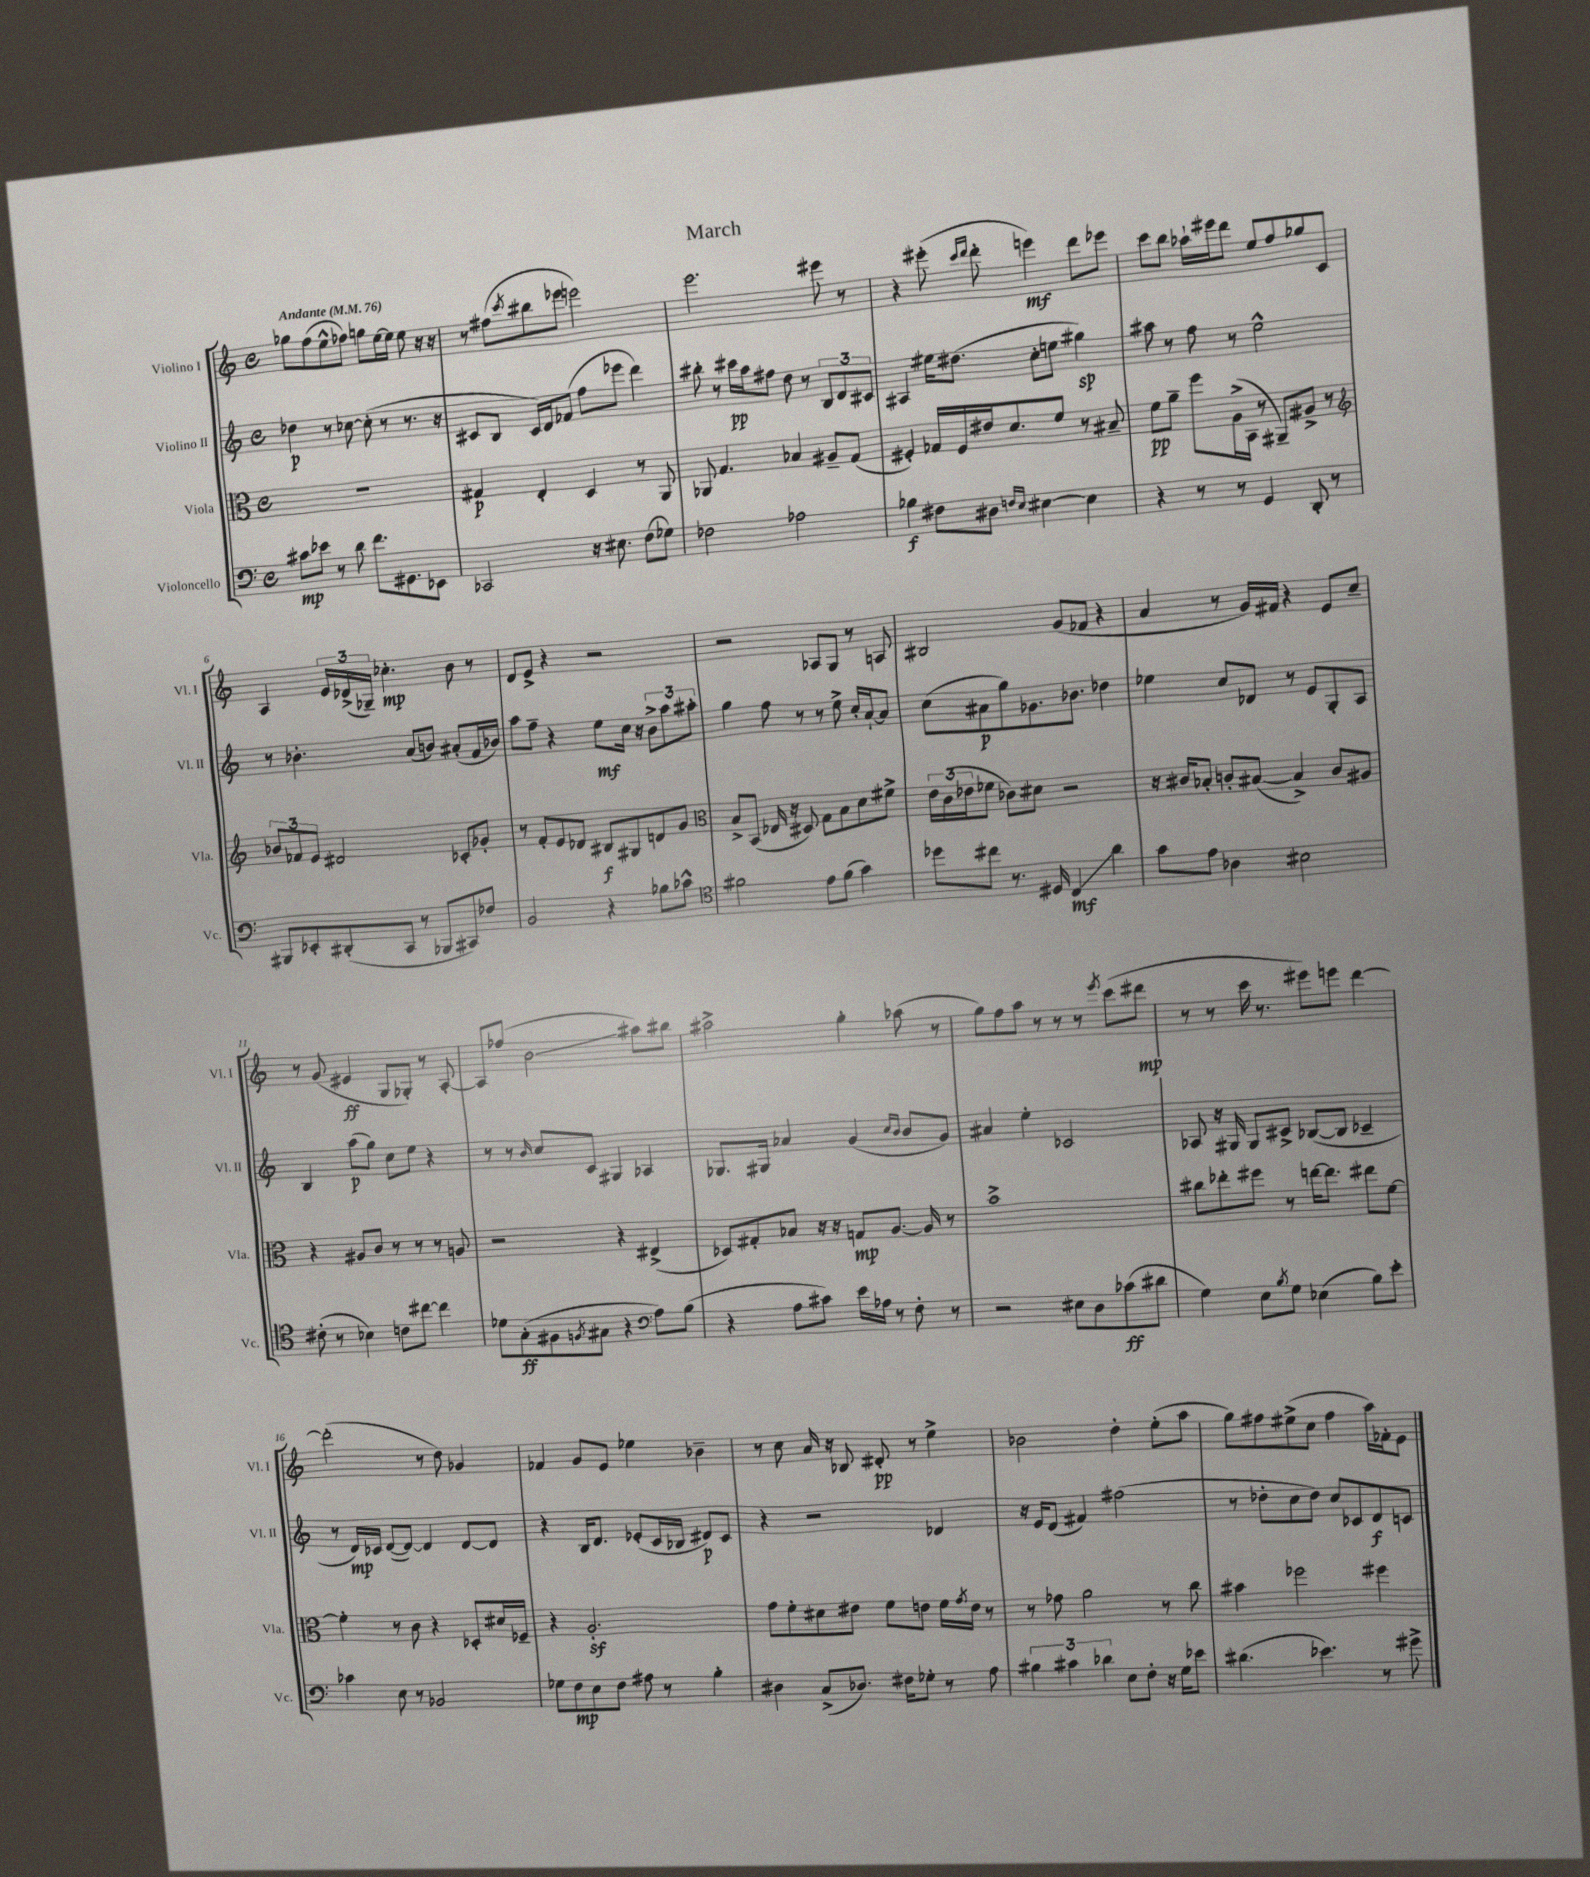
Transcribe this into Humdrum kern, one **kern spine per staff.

**kern	**kern	**kern	**kern
*staff4	*staff3	*staff2	*staff1
*clefF4	*clefC3	*clefG2	*clefG2
*k[]	*k[]	*k[]	*k[]
*M4/4	*M4/4	*M4/4	*M4/4
*met(c)	*met(c)	*met(c)	*met(c)
*MM76	*MM76	*MM76	*MM76
8c#	1r	4dd-	8gg-
8e-	.	.	(8ff
8r	.	8r	8ee^^
8d	.	[8cc-	8ff-)
8.f	.	(8cc-']	8gg
.	.	8r	[16ee
8.GG#	.	.	16ee]
.	.	8.r	8ee
8EE-	.	.	16r
.	.	16r	16r
=	=	=	=
2CC-	4G#	8c#	8r
.	.	8B	(8ff#
.	.	.	8qccc
.	4E'	16c#)	8bb#
.	.	16d	.
.	.	(8f-	8eee-
16r	4D	8ff	2eee)
8.E#	.	.	.
.	.	8eee-	.
(8F	8r	4ddd)	.
8G-)	8AA	.	.
=	=	=	=
2F-	8AA-	8bb#'	2.eee
.	4.G	8r	.
.	.	16ccc#	.
.	.	16aa	.
.	.	8ff#	.
2A-	4B-	8dd	.
.	.	8r	.
.	8A#~	12B	8eee#
.	.	12d	.
.	(8G	.	8r
.	.	12c#	.
=	=	=	=
4B-	4F#')	4A#	4r
8F#	16G-	16ee#	(8eee#'
.	16F#	(8.dd#	.
.	.	.	16qqccc
.	.	.	16qqddd
8D#	16e#	.	8ddd'
.	8.d	.	.
16qqF	.	.	.
16qqE	.	.	.
[4E#	.	8cc'	4eee)
.	8f	8ee	.
4E#]	8r	4gg#)	8ddd
.	8B#~	.	8eee-
=	=	=	=
4r	8f	8aa#	8ccc
.	8a~	8r	8bb
8r	8ff	8ff	16aa-`
.	.	.	16eee#
8r	(16A^	8r	8ddd
.	16BB	.	.
4GG	8r	2ee^^	8ee
.	8AA#~)	.	8ff
8DD'	8A#^	.	8gg-
8r	8r	.	8c
=	=	=	=
*	*clefG2	*	*
8BBB#	12b-	8r	4A
.	12f-	.	.
8EE-'	.	4.b-'	.
.	12e	.	.
(8DD#'	2d#	.	24e
.	.	.	(24d-^
.	.	.	24G-~)
8CC	.	.	4.cc-'
8r	.	(8a	.
8BBB-	.	8b)	.
8CC#)	8c-'	(8a#'	8b
8F-	8g-'	16f	8r
.	.	16b-)	.
=	=	=	=
2BB	8r	8aa	8d
.	8f'	8ff~	8e^
.	8e	4r	4r
.	8d-	.	.
4r	8B#	8ee	2r
.	8G#	16cc	.
.	.	16r	.
8B-	8d	12b^	.
.	.	12aa	.
8c-^^	8g	.	.
.	.	12aa#'	.
=	=	=	=
*clefC4	*clefC3	*	*
2f#	8B^	4gg	2r
.	(8BB	.	.
.	16E-	8ff	.
.	16r	.	.
.	8D#)	8r	.
8e	8G	8r	8A-
(8f#	8B	8ee^	8G
4g)	8d	16cc'	8r
.	.	[16a`	.
.	8f#^	8a]	8A
=	=	=	=
8dd-	24e	(8cc	2B#
.	(24c	.	.
.	24e-	.	.
8cc#	8f-	8a#	.
8.r	8c-)	8gg)	.
.	8d#	8.g-	.
16D#	.	.	.
4C	2r	.	(8g
.	.	8.b-	.
.	.	.	8f-
4a	.	4dd-	4r
=	=	=	=
8g	16r	4ee-	4a
.	16c#	.	.
8e	8B-'	.	.
4A-	8c'	8cc	8r
.	([8B#	8d-	16g)
.	.	.	16f#
2B#	4B#^])	8r	4r
.	.	8e	.
.	8c	8G'	8e
.	8A#	8A	8cc~
=	=	=	=
(8c#'	4r	4B	8r
8r	.	.	(8g
4B-)	8A#	(8aa	4e#
.	8c	8gg)	.
8c	8r	8cc	8G
[8cc#	8r	8ee	8G-')
4cc#]	8r	4r	8r
.	8A	.	[8A'
=	=	=	=
8d-	2r	8r	8A]
(8G'	.	8r	(8ff-
.	.	16qqb	.
8F#	.	8cc	2b
8qF	.	.	.
8G#	.	8c	.
4r	4r	4G#	.
*clefF4	*	*	*
8A)	(4E#^	4A-	8aa#)
(8B	.	.	8bb#
=	=	=	=
4r	8D-)	8.G-	2aa#^
.	8G#'	.	.
.	.	16G#	.
8A	8B-	4a-	.
8c#)	16r	.	.
.	16r	.	.
16e	8G	(4g	4gg'
16A-	.	.	.
8r	[8.A	.	.
.	.	16qqcc	.
.	.	16qqb	.
8F'	.	8b	(8aa-
.	16A]	.	.
8r	8r	8g)	8r
=	=	=	=
2r	1b^	4a#	8gg)
.	.	.	8ff
.	.	4ee'	8aa
.	.	.	8r
8E#	.	2c-	8r
8D	.	.	8r
.	.	.	8qeee
(8c-	.	.	(8ccc
8d#	.	.	8ddd#
=	=	=	=
4G)	8cc#	8A-	8r
.	8ee-'	16r	8r
.	.	16G#	.
8E	8ff#	8G#	16ccc
.	.	.	8.r
8qB	.	.	.
8G	8r	8c#^	.
(4E-	[16ee	([8B-	8eee#)
.	8.ee]	.	.
.	.	8B-]	8eee
8B)	8ee#	4c-~	[4ddd
8e'	[8f	.	.
=	=	=	=
4c-	4f']	8r	(2ddd']
.	.	16d)	.
.	.	16c-	.
8E	8r	([8d	.
8r	8c	8d_)	.
2BB-	4r	4d]	8r
.	.	.	8dd)
.	8D-'	[8d	4g-
.	16d#	8d]	.
.	16F-~	.	.
=	=	=	=
8G-	4r	4r	4f-
8F	.	.	.
8E	2.A'	16B	8g
.	.	8.d	.
8F	.	.	8e
8A#	.	(8e-'	4ee-
8r	.	16c	.
.	.	16B-	.
4B'	.	8d#)	4b-~
.	.	8c	.
=	=	=	=
4D#	8g	4r	8r
.	8f'	.	8cc
(8C^	8d#	2r	16a
.	.	.	16r
8.D-)	8e#	.	8B-
.	8f	.	8d#'
16F#	.	.	.
8G-'	8e	.	8r
8r	16f	4d-	4ee^
.	8qg	.	.
.	16e	.	.
8A	8r	.	.
=	=	=	=
6B#	8r	16r	2b-
.	.	16e	.
.	8g-	(8d	.
6c#	.	.	.
.	2a	4f#)	.
6d-	.	.	.
8E	.	(2ff#	4dd'
8F'	.	.	.
16r	8r	.	(8ee'
16G	.	.	.
8e-	8cc	.	8aa
=	=	=	=
(4.d#	4b#	8r	8gg)
.	.	8dd-'	8ff#
.	2ff-	8cc	(8ee#^
4.e-)	.	8dd-)	8cc
.	.	8cc	4ff#
.	.	8c-	.
8r	4ff#	8d	16aa)
.	.	.	16f-'
8g#^	.	8c	8e
==	==	==	==
*-	*-	*-	*-
